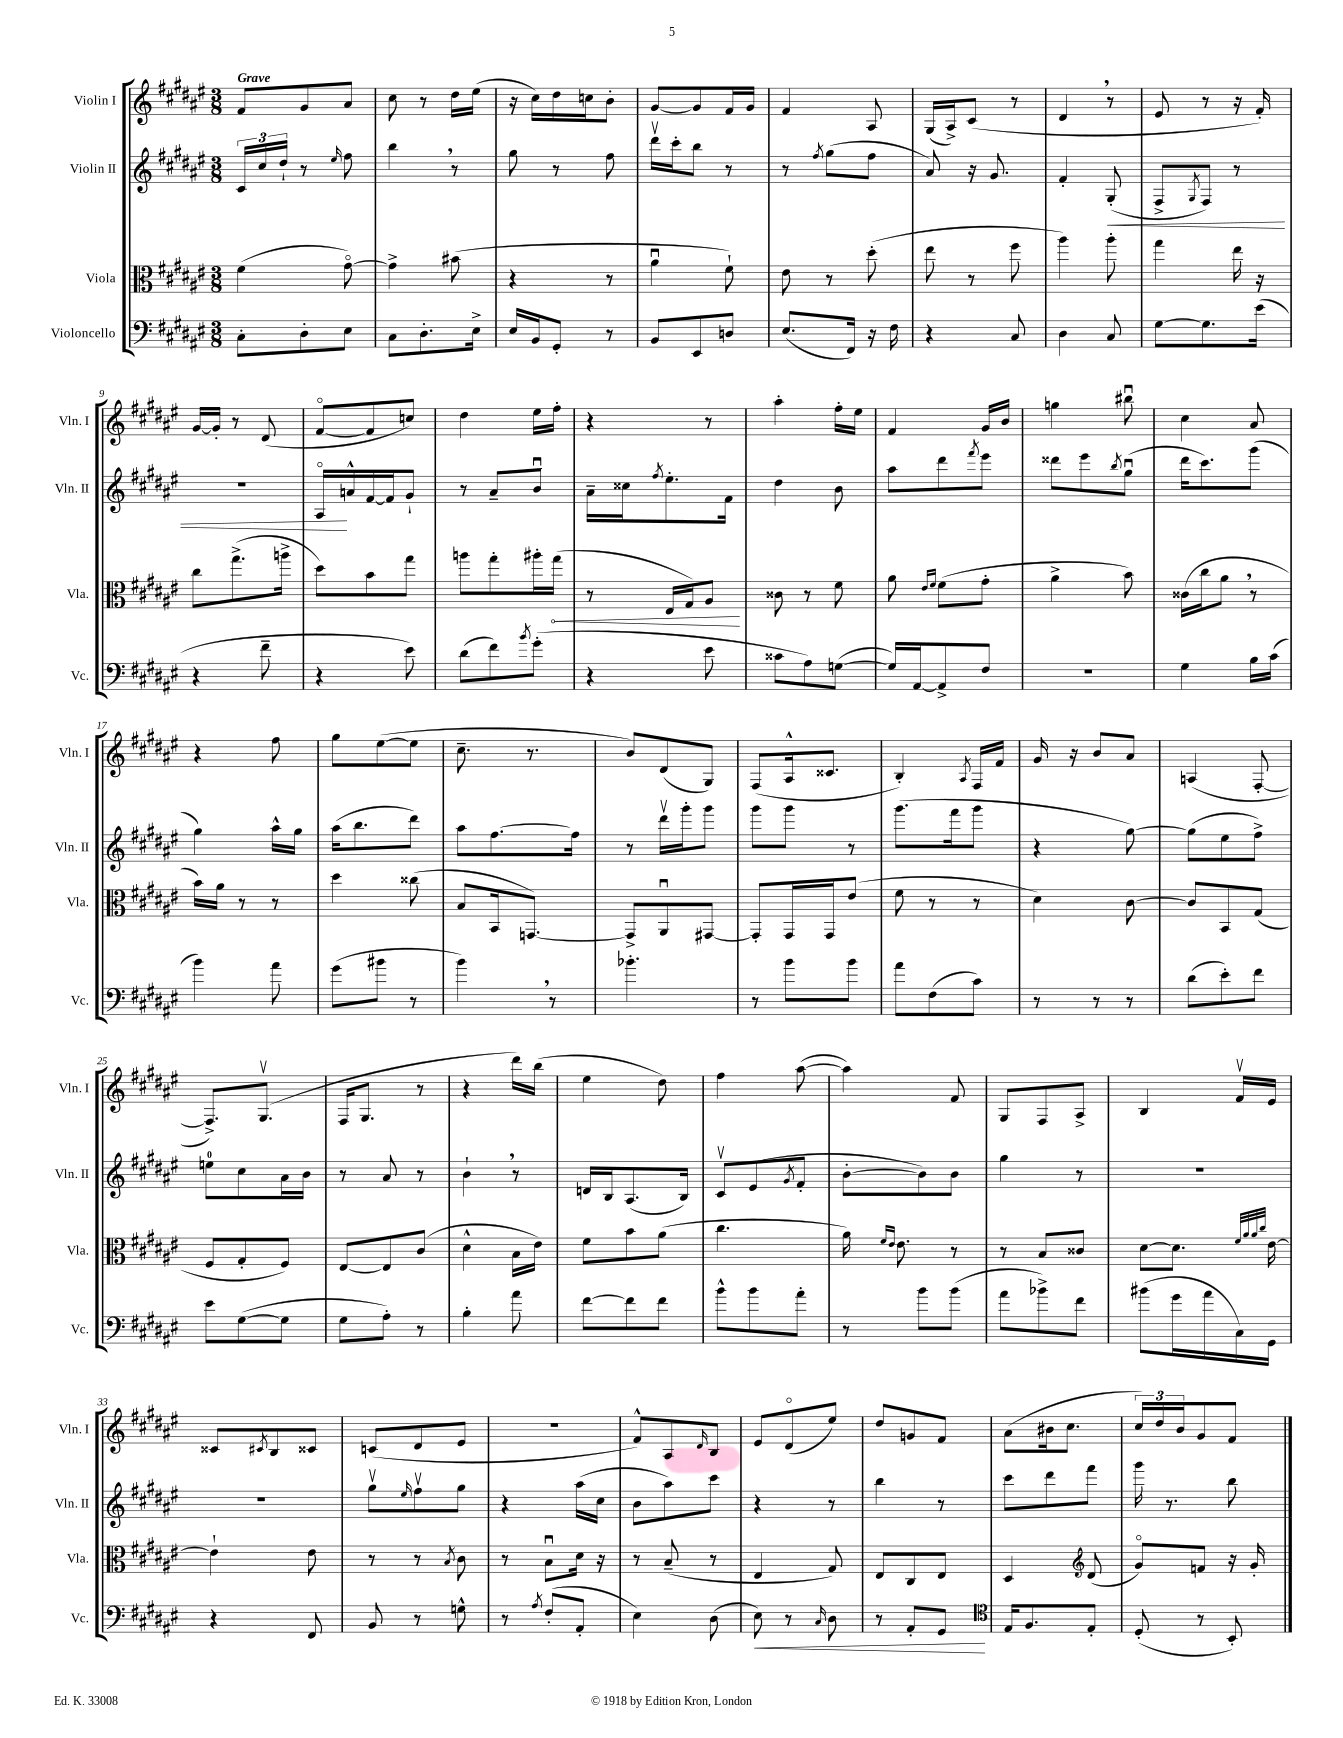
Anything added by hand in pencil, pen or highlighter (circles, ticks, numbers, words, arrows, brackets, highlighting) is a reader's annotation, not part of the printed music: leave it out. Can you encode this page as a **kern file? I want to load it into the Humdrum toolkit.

**kern	**dynam	**kern	**dynam	**kern	**dynam	**kern
*part4	*part4	*part3	*part3	*part2	*part2	*part1
*staff4	*staff4	*staff3	*staff3	*staff2	*staff2	*staff1
*I"Violoncello	*	*I"Viola	*	*I"Violin II	*	*I"Violin I
*I'Vc.	*	*I'Vla.	*	*I'Vln. II	*	*I'Vln. I
*clefF4	*	*clefC3	*	*clefG2	*	*clefG2
*k[f#c#g#d#a#e#]	*	*k[f#c#g#d#a#e#]	*	*k[f#c#g#d#a#e#]	*	*k[f#c#g#d#a#e#]
*M3/8	*	*M3/8	*	*M3/8	*	*M3/8
=1	=1	=1	=1	=1	=1	=1
!	!	!	!	!	!	!LO:TX:a:B:t=Grave
8C#'\L	.	(4f#\	.	24c#/LL	.	8f#/L
.	.	.	.	24cc#/	.	.
.	.	.	.	24dd#`/JJ	.	.
8D#'\	.	.	.	8r	.	8g#/
.	.	.	.	16qqee#/	.	.
8E#\J	.	[8g#\)	.	8ff#\	.	8a#/J
=2	=2	=2	=2	=2	=2	=2
8C#\L	.	4g#^\]	.	4bb,\	.	8cc#\
8.D#'\	.	.	.	.	.	8r
.	.	(8b#X\	.	8r	.	16dd#\LL
16E#^\Jk	.	.	.	.	.	(16ee#\JJ
=3	=3	=3	=3	=3	=3	=3
16E#/LL	.	4r	.	8gg#\	.	16r
16BB/J	.	.	.	.	.	16cc#\LL)
8GG#'/J	.	.	.	8r	.	16dd#\
.	.	.	.	.	.	16ccn\J
8r	.	8r	.	8ff#\	.	8b'\J
=4	=4	=4	=4	=4	=4	=4
8BB/L	.	4a#u\	.	16ddd#v\LL	.	[8g#/L
.	.	.	.	16ccc#'\J	.	.
8EE#/	.	.	.	8bb\J	.	8g#/]
8Dn/J	.	8f#`\)	.	8r	.	16f#/L
.	.	.	.	.	.	16g#/JJ
=5	=5	=5	=5	=5	=5	=5
(8.E#/L	.	8e#\	.	8r	.	4f#/
.	.	.	.	8qff#/	.	.
.	.	8r	.	(8gg#\L	.	.
16FF#/Jk)	.	.	.	.	.	.
16r	.	(8dd#'\	.	8ff#\J	.	8A#/
16F#\	.	.	.	.	.	.
=6	=6	=6	=6	=6	=6	=6
4r	.	8ee#\	.	8a#/)	.	(16G#/LL
.	.	.	.	.	.	16A#^/J)
.	.	8r	.	16r	.	(8c#/J
.	.	.	.	8.g#/	.	.
8C#/	.	8ff#\	.	.	.	8r
=7	=7	=7	=7	=7	=7	=7
4D#\	.	4aa#\)	.	4f#'/	.	4d#,/
!	!	!	!	!	!LO:HP:b	!
8C#/	.	8aa#'\	.	(8G#'/	<	8r
=8	=8	=8	=8	=8	=8	=8
[8G#\L	.	4gg#\	.	8F#^/L	.	8e#/
.	.	.	.	8qG#/	.	.
8.G#\]	.	.	.	8F#/J)	.	8r
.	.	16ee#\	.	8r	.	16r
(16e#\Jk	.	16r	.	.	.	16f#'/)
!!LO:LB:g=z
=9	=9	=9	=9	=9	=9	=9
4r	.	8cc#\L	.	4.r	.	[16g#/LL
.	.	.	.	.	.	16g#'/JJ]
.	.	(8.gg#^\	.	.	.	8r
8f#~\	.	.	.	.	.	(8d#/
.	.	16aan^\Jk	.	.	.	.
=10	=10	=10	=10	=10	=10	=10
4r	.	8dd#\L)	.	16A#/LL	.	[8f#/L
.	.	.	.	16an^^/	[	.
.	.	8b\	.	[16f#/	.	8f#/]
.	.	.	.	16f#/J]	.	.
8e#\)	.	8gg#\J	.	8g#`/J	.	8ccn/J)
=11	=11	=11	=11	=11	=11	=11
(8d#\L	.	8aan\L	.	8r	.	4dd#\
8f#\)	.	8gg#'\	.	8a#~/L	.	.
8qb/	.	.	.	.	.	.
(8g#'\J	.	16aa#X'\L	.	8bu/J	.	16ee#\LL
!	!	!	!LO:HP:b	!	!	!
.	.	(16gg#\JJ	<	.	.	16ff#'\JJ
=12	=12	=12	=12	=12	=12	=12
4r	.	8r	.	16a#~\LL	.	4r
.	.	.	.	16cc##X\J	.	.
.	.	.	.	8qff#/	.	.
.	.	16E#/LL	.	8.ee#'\	.	.
.	.	16G#/J)	.	.	.	.
8e#\	.	8A#/J	.	.	.	8r
.	.	.	.	16f#\Jk	.	.
.	.	.	[	.	.	.
=13	=13	=13	=13	=13	=13	=13
8c##X\L	.	8c##X\	.	4dd#\	.	4aa#'\
8A#\)	.	8r	.	.	.	.
([8Gn\J	.	8f#\	.	8b\	.	16ff#'\LL
.	.	.	.	.	.	16ee#\JJ
=14	=14	=14	=14	=14	=14	=14
16G/LL])	.	8a#\	.	8aa#\L	.	4f#/
[16AA#/J	.	.	.	.	.	.
.	.	16qqe#/LL	.	.	.	.
.	.	16qqf#/JJ	.	.	.	.
8AA#^/]	.	(8f#\L	.	8ddd#\	.	.
.	.	.	.	8qfff#/	.	.
8F#/J	.	8g#'\J	.	8eee#\J	.	16g#/LL
.	.	.	.	.	.	16b/JJ
=15	=15	=15	=15	=15	=15	=15
4.r	.	4a#^\	.	8ddd##X\L	.	4ggn\
.	.	.	.	8eee#\	.	.
.	.	.	.	8qbb/	.	.
.	.	8b\)	.	(8gg#u\J	.	8bb#Xu\
=16	=16	=16	=16	=16	=16	=16
4G#\	.	(16c##X\LL	.	16ddd#\KL	.	4cc#\
.	.	16cc#\J	.	8.ccc#\)	.	.
.	.	8a#,\J	.	.	.	.
16B\LL	.	8r	.	(8ggg#\J	.	8a#/
(16c#\JJ	.	.	.	.	.	.
!!LO:LB:g=z
=17	=17	=17	=17	=17	=17	=17
4b\)	.	16b\LL)	.	4gg#\)	.	4r
.	.	16a#\JJ	.	.	.	.
.	.	8r	.	.	.	.
8a#\	.	8r	.	16aa#^^\LL	.	8ff#\
.	.	.	.	16gg#\JJ	.	.
=18	=18	=18	=18	=18	=18	=18
(8g#\L	.	4dd#\	.	(16aa#\KL	.	8gg#\L
.	.	.	.	8.bb\	.	.
8b#X\J	.	.	.	.	.	([8ee#\
8r	.	(8cc##X\	.	8ddd#\J)	.	8ee#\J]
=19	=19	=19	=19	=19	=19	=19
4b,\)	.	8B/L	.	8aa#\L	.	8.cc#~\
.	.	16BB/k	.	[8.ff#\	.	.
.	.	[8.GGn/J)	.	.	.	8.r
8r	.	.	.	.	.	.
.	.	.	.	16ff#\Jk]	.	.
=20	=20	=20	=20	=20	=20	=20
4.b-X'\	.	8GG^/L]	.	8r	.	8b/L)
.	.	8AA#u/	.	16ddd#v\LL	.	(8d#/
.	.	.	.	16ggg#'\J	.	.
.	.	[8GG#X/J	.	8ggg#\J	.	8G#/J)
=21	=21	=21	=21	=21	=21	=21
8r	.	8GG#'/L]	.	8ggg#\L	.	(8F#/L
8b\L	.	16GG#/L	.	8ggg#\J	.	16A#^^/k
.	.	16GG#/J	.	.	.	8.c##X/J
8b\J	.	(8e#/J	.	8r	.	.
=22	=22	=22	=22	=22	=22	=22
8a#\L	.	8f#\	.	(8.ggg#\L	.	4B'/)
(8F#\	.	8r	.	.	.	.
.	.	.	.	16fff#\k	.	.
.	.	.	.	.	.	8qA#/
8c#\J)	.	8r	.	8ggg#\J	.	16F#/LL
.	.	.	.	.	.	16f#/JJ
=23	=23	=23	=23	=23	=23	=23
8r	.	4d#\)	.	4r	.	16g#/
.	.	.	.	.	.	16r
8r	.	.	.	.	.	8b/L
8r	.	[8c#\	.	[8gg#\)	.	8a#/J
=24	=24	=24	=24	=24	=24	=24
(8d#\L	.	8c#/L]	.	(8gg#\L]	.	(4An/
8e#'\)	.	8BB/	.	8ee#\	.	.
8f#\J	.	(8G#/J	.	8ff#^\J)	.	[8F#'/
!!LO:LB:g=z
=25	=25	=25	=25	=25	=25	=25
8e#\L	.	8F#/L	.	8een\L	.	8.F#^/L])
([8G#\	.	8G#'/	.	8cc#\	.	.
.	.	.	.	.	.	(8.G#v/J
8G#\J]	.	8F#/J)	.	16a#\L	.	.
.	.	.	.	16b\JJ	.	.
=26	=26	=26	=26	=26	=26	=26
8G#\L	.	[8E#/L	.	8r	.	16F#/KL
.	.	.	.	.	.	8.G#/J
8A#'\J)	.	8E#/]	.	8a#/	.	.
8r	.	(8c#/J	.	8r	.	8r
=27	=27	=27	=27	=27	=27	=27
4B'\	.	4d#^^\	.	4b`,\	.	4r
8a#\	.	16B\LL	.	8r	.	16ddd#\LL)
.	.	16e#\JJ)	.	.	.	(16bb\JJ
=28	=28	=28	=28	=28	=28	=28
[8f#\L	.	8f#\L	.	16dn/LL	.	4ee#\
.	.	.	.	16B/J	.	.
8f#\]	.	8b\	.	(8.A#/	.	.
8f#\J	.	(8a#\J	.	.	.	8dd#\)
.	.	.	.	16B/Jk)	.	.
=29	=29	=29	=29	=29	=29	=29
8b^^\L	.	4.cc#\	.	8c#v/L	.	4ff#\
8b\	.	.	.	(8e#/	.	.
.	.	.	.	8qg#/	.	.
8a#'\J	.	.	.	8f#'/J	.	([8aa#\
=30	=30	=30	=30	=30	=30	=30
8r	.	16a#\)	.	[8b'\L	.	4aa#\])
.	.	16qqf#/LL	.	.	.	.
.	.	16qqe#/JJ	.	.	.	.
.	.	8.e#\	.	.	.	.
8b\L	.	.	.	8b\])	.	.
(8b\J	.	8r	.	8b\J	.	8f#/
=31	=31	=31	=31	=31	=31	=31
8a#\L	.	8r	.	4gg#\	.	8G#/L
8b-X^\)	.	8B/L	.	.	.	8F#/
8f#\J	.	8c##X/J	.	8r	.	8A#^/J
=32	=32	=32	=32	=32	=32	=32
(8b#X\L	.	[8d#\L	.	4.r	.	4B/
16g#\L	.	8.d#\J]	.	.	.	.
16a#\	.	.	.	.	.	.
16C#\)	.	.	.	.	.	16f#v/LL
.	.	32qqf#/LLL	.	.	.	.
.	.	32qqa#/	.	.	.	.
.	.	32qqa#/	.	.	.	.
.	.	32qqcc#/JJJ	.	.	.	.
16GG#\JJ	.	[16e#\	.	.	.	16e#/JJ
!!LO:LB:g=z
=33	=33	=33	=33	=33	=33	=33
4r	.	4e#`\]	.	4.r	.	8c##X/L
.	.	.	.	.	.	8qc#X/
.	.	.	.	.	.	8B/
8FF#/	.	8e#\	.	.	.	8c##X/J
=34	=34	=34	=34	=34	=34	=34
8BB/	.	8r	.	8gg#v\L	.	(8cn/L
.	.	.	.	16qqee#/	.	.
8r	.	8r	.	8ff#v\	.	8d#/
.	.	8qB/	.	.	.	.
8Gn^^\	.	8c#\	.	8gg#\J	.	8e#/J
=35	=35	=35	=35	=35	=35	=35
8r	.	8r	.	4r	.	4.r
8qA#/	.	.	.	.	.	.
(8F#'/L	.	8Bu\L	.	.	.	.
8AA#'/J	.	16d#\Jk	.	(16aa#\LL	.	.
.	.	16r	.	16cc#\JJ	.	.
=36	=36	=36	=36	=36	=36	=36
4E#\)	.	8r	.	8b\L	.	8f#^^/L)
.	.	(8B~/	.	8aa#\)	.	8A#/
.	.	.	.	.	.	16qqd#/
(8D#\	.	8r	.	8ccc#\J	.	8B/J
=37	=37	=37	=37	=37	=37	=37
!	!LO:HP:b	!	!	!	!	!
8E#\)	<	4E#/	.	4r	.	8e#/L
8r	.	.	.	.	.	(8d#/
16qqC#/	.	.	.	.	.	.
8D#\	.	8G#/)	.	8r	.	8ee#/J)
=38	=38	=38	=38	=38	=38	=38
8r	.	8E#/L	.	4bb\	.	8dd#/L
8AA#'/L	.	8C#/	.	.	.	8gn/
8GG#/J	.	8E#/J	.	8r	.	8f#/J
.	[	.	.	.	.	.
=39	=39	=39	=39	=39	=39	=39
*clefC4	*	*	*	*	*	*
16E#/KL	.	4D#/	.	8ccc#\L	.	(8a#\L
8.F#/	.	.	.	.	.	.
.	.	.	.	8ddd#\	.	16b#X\k
.	.	.	.	.	.	8.cc#\J
*	*	*clefG2	*	*	*	*
8E#'/J	.	(8d#/	.	8fff#\J	.	.
=40	=40	=40	=40	=40	=40	=40
(8D#'/	.	8g#/L)	.	16ggg#\	.	24cc#/LL)
.	.	.	.	.	.	24dd#/
.	.	.	.	8.r	.	.
.	.	.	.	.	.	24b/J
8r	.	8fn/J	.	.	.	8g#/
8BB'/)	.	16r	.	8bb\	.	8f#/J
.	.	16g#'/	.	.	.	.
==	==	==	==	==	==	==
*-	*-	*-	*-	*-	*-	*-
